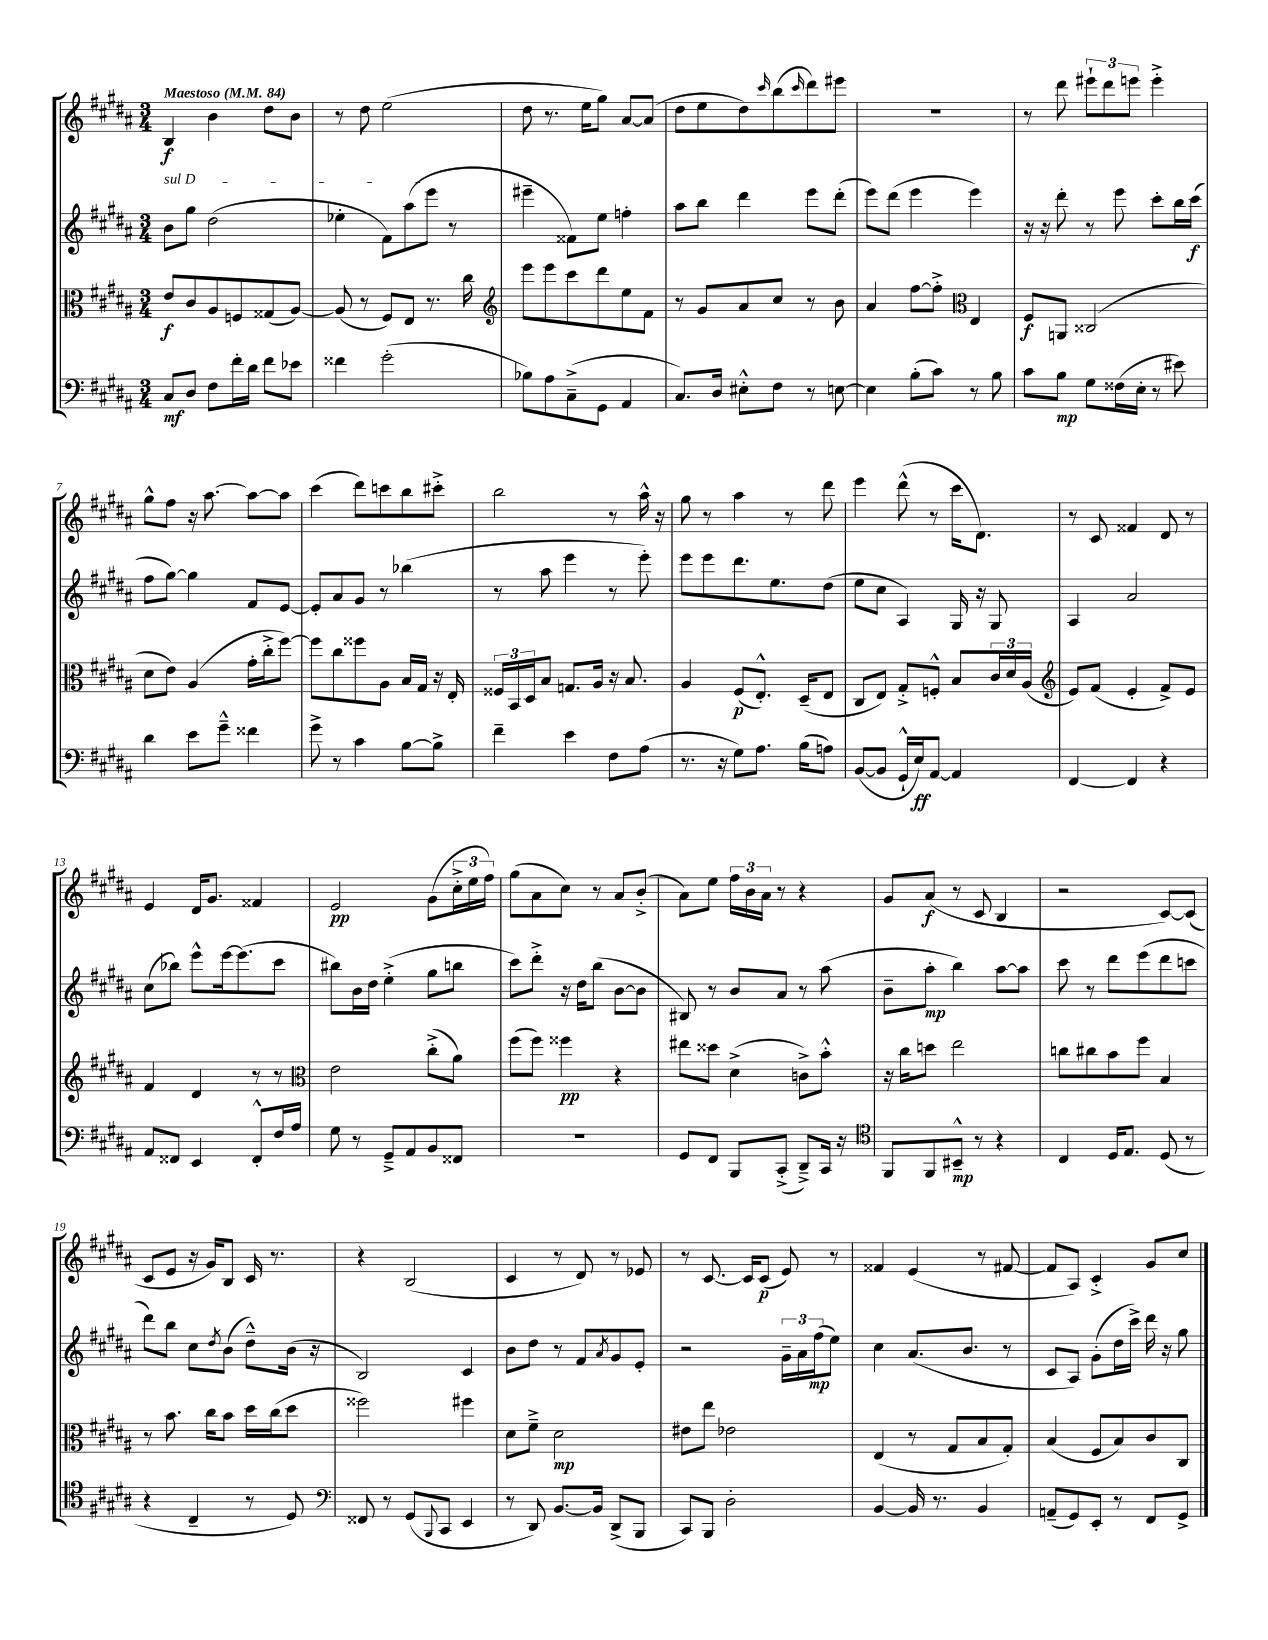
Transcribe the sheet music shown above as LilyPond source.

<<
\new StaffGroup <<
\new Staff = "s0" {
    \clef treble \key b \major \numericTimeSignature \time 3/4 \tempo "Maestoso" 4 = 84
    b4\f b'4 dis''8 b'8 |
    r8 dis''8 e''2( |
    dis''8 r8. e''16 gis''8) ais'8~ ais'8( |
    dis''8 e''8 dis''8) \grace { cis'''16 } b''8( \grace { cis'''16 } dis'''8) eis'''8 |
    R2. |
    r8 dis'''8 \tuplet 3/2 { eis'''8-! dis'''8 e'''8 } e'''4-.-> |
    gis''8-^ fis''8 r16 ais''8.~ ais''8~ ais''8 |
    cis'''4( dis'''8) c'''8 b''8 cis'''8-.-> |
    b''2 r8 ais''16-^ r16 |
    gis''8 r8 ais''4 r8 dis'''8 |
    e'''4 dis'''8-^( r8 cis'''16 dis'8.) |
    r8 cis'8 fisis'4 dis'8 r8 |
    e'4 dis'16 gis'8. fisis'4 |
    e'2\pp gis'8( \tuplet 3/2 { cis''16-.-> e''16 fis''16) } |
    gis''8( ais'8 cis''8) r8 ais'8 b'8-.->( |
    ais'8) e''8 \tuplet 3/2 { fis''16 b'16 ais'16 } r8 r4 |
    gis'8 ais'8\f( r8 cis'8 b4 |
    r2 cis'8~) cis'8( |
    cis'8 e'8 r16 gis'16) b8 cis'16 r8. |
    r4 b2( |
    cis'4 r8 dis'8) r8 ees'8 |
    r8 cis'8.~ cis'16 cis'8\p( e'8) r8 |
    fisis'4 e'4( r8 fis'8~ |
    fis'8 ais8) cis'4-.-> gis'8 cis''8 \bar "|." |
}
\new Staff = "s1" {
    \clef treble \key b \major \numericTimeSignature \time 3/4
    \once \override TextSpanner.bound-details.left.text = \markup { \italic "sul D" } b'8\startTextSpan gis''8 dis''2( |
    ees''4-. fis'8) ais''8( e'''8\stopTextSpan r8 |
    eis'''4-- fisis'8) e''8 f''4-. |
    ais''8 b''8 dis'''4 e'''8 dis'''8-.( |
    e'''8) dis'''8( e'''4 e'''4) |
    r16 r16 dis'''8-. r8 e'''8 cis'''8-. b''16 cis'''16\f( |
    fis''8 gis''8~) gis''4 fis'8 e'8~ |
    e'8-. ais'8 gis'8 r8 bes''4( |
    r8 ais''8 e'''4 r8 e'''8-.) |
    e'''8 e'''8 dis'''8. e''8. dis''8( |
    e''8 cis''8 ais4) gis16 r16 gis8 |
    ais4 ais'2 |
    cis''8( bes''8) e'''8-^ e'''16~ e'''8.( cis'''8 |
    bis''8) b'16 dis''16 e''4-.->( gis''8 b''8 |
    cis'''8) dis'''8-.-> r16 dis''16 b''8( b'8~ b'8 |
    bis8) r8 b'8 ais'8 r8 ais''8( |
    b'8-- ais''8-.\mp b''4) ais''8~ ais''8 |
    cis'''8 r8 dis'''8 e'''8( dis'''8 c'''8 |
    dis'''8) b''8 cis''8 \acciaccatura { dis''8 } b'8( dis''8---^) b'16( r16 |
    b2) cis'4 |
    b'8 dis''8 r8 fis'8 \acciaccatura { ais'8 } gis'8 e'8-. |
    r2 \tuplet 3/2 { gis'16-- ais'16 fis''16\mp( } e''8) |
    cis''4 ais'8.( b'8. r8 |
    cis'8 ais8) gis'8-.( dis''16 cis'''16->) dis'''16 r16 gis''8 \bar "|." |
}
\new Staff = "s2" {
    \clef alto \key b \major \numericTimeSignature \time 3/4
    e'8\f cis'8 ais8 f8 gisis8( ais8~) |
    ais8( r8 fis8) e8 r8. cis''16 |
    \clef treble e'''8 e'''8 cis'''8 dis'''8 e''8 fis'8 |
    r8 gis'8 ais'8 cis''8 r8 b'8 |
    ais'4 fis''8~ fis''8-.-> \clef alto e4 |
    fis8\f a,8 cisis2( |
    dis'8 e'8) ais4( gis'16-. cis''16-.-> fis''8~) |
    fis''8 cis''8 fisis''8 ais8 b16 gis16 r16 e16-. |
    \tuplet 3/2 { fisis16 b,16 dis16 } b8 g8. ais16 r16 b8. |
    ais4 fis8\p( e8.-.-^) dis16--( e8 |
    cis8 e8) gis8-.-> f8-.-^ b8 \tuplet 3/2 { cis'16 dis'16 ais16( } |
    \clef treble e'8) fis'8( e'4-. fis'8->) e'8 |
    fis'4 dis'4 r8 r8 |
    \clef alto e'2 cis''8-.->( ais'8) |
    fis''8( fis''8) fisis''4\pp r4 |
    eis''8 disis''8 dis'4->( c'8->) b'8-.-^ |
    r16 cis''16 d''8 e''2 |
    c''8 cis''8 b'8 fis''8 b4 |
    r8 b'8. cis''16 b'8 dis''16 cis''16( dis''8 |
    fisis''2) fis''4 |
    dis'8 fis'8---> dis'2\mp |
    eis'8 e''8 ees'2 |
    e4( r8 gis8 b8 gis8-.) |
    b4( fis8 b8) cis'8 cis8 \bar "|." |
}
\new Staff = "s3" {
    \clef bass \key b \major \numericTimeSignature \time 3/4
    cis8\mf dis8 fis8 fis'16-. dis'16 fis'8 ees'8 |
    fisis'4 gis'2-.( |
    bes8) ais8 cis8--->( gis,8 ais,4 |
    cis8.) dis16 eis8-.-^ fis8 r8 e8~ |
    e4 b8-.( cis'8) r8 b8 |
    cis'8 b8\mp gis8 fisis16( e16-. r8 eis'8) |
    dis'4 e'8 gis'8---^ fisis'4 |
    gis'8-> r8 cis'4 b8~ b8-> |
    fis'4-- e'4 fis8 ais8( |
    r8. r16 gis8) ais8. b16( a8) |
    b,8~( b,8 gis,16-!-^ e16\ff) ais,8~ ais,4 |
    fis,4~ fis,4 r4 |
    ais,8 fisis,8 e,4 fisis,8-.-^ fis16 ais16 |
    gis8 r8 gis,8---> ais,8 b,8 fisis,8 |
    R2. |
    gis,8 fis,8 b,,8 cis,8-.->( dis,8--->) cis,16 r16 |
    \clef tenor fis,8 fis,8 bis,8---^\mp r8 r4 |
    cis4 dis16 e8. dis8( r8 |
    r4 cis4-- r8 dis8) |
    \clef bass fisis,8 r8 gis,8( \appoggiatura { b,,8 } cis,8 e,4 |
    r8 dis,8) b,8.~ b,16 dis,8->( b,,8 |
    cis,8) b,,8 dis2-. |
    b,4~ b,16 r8. b,4 |
    a,8--( gis,8) e,8-. r8 fis,8 gis,8-> \bar "|." |
}
>>
>>
